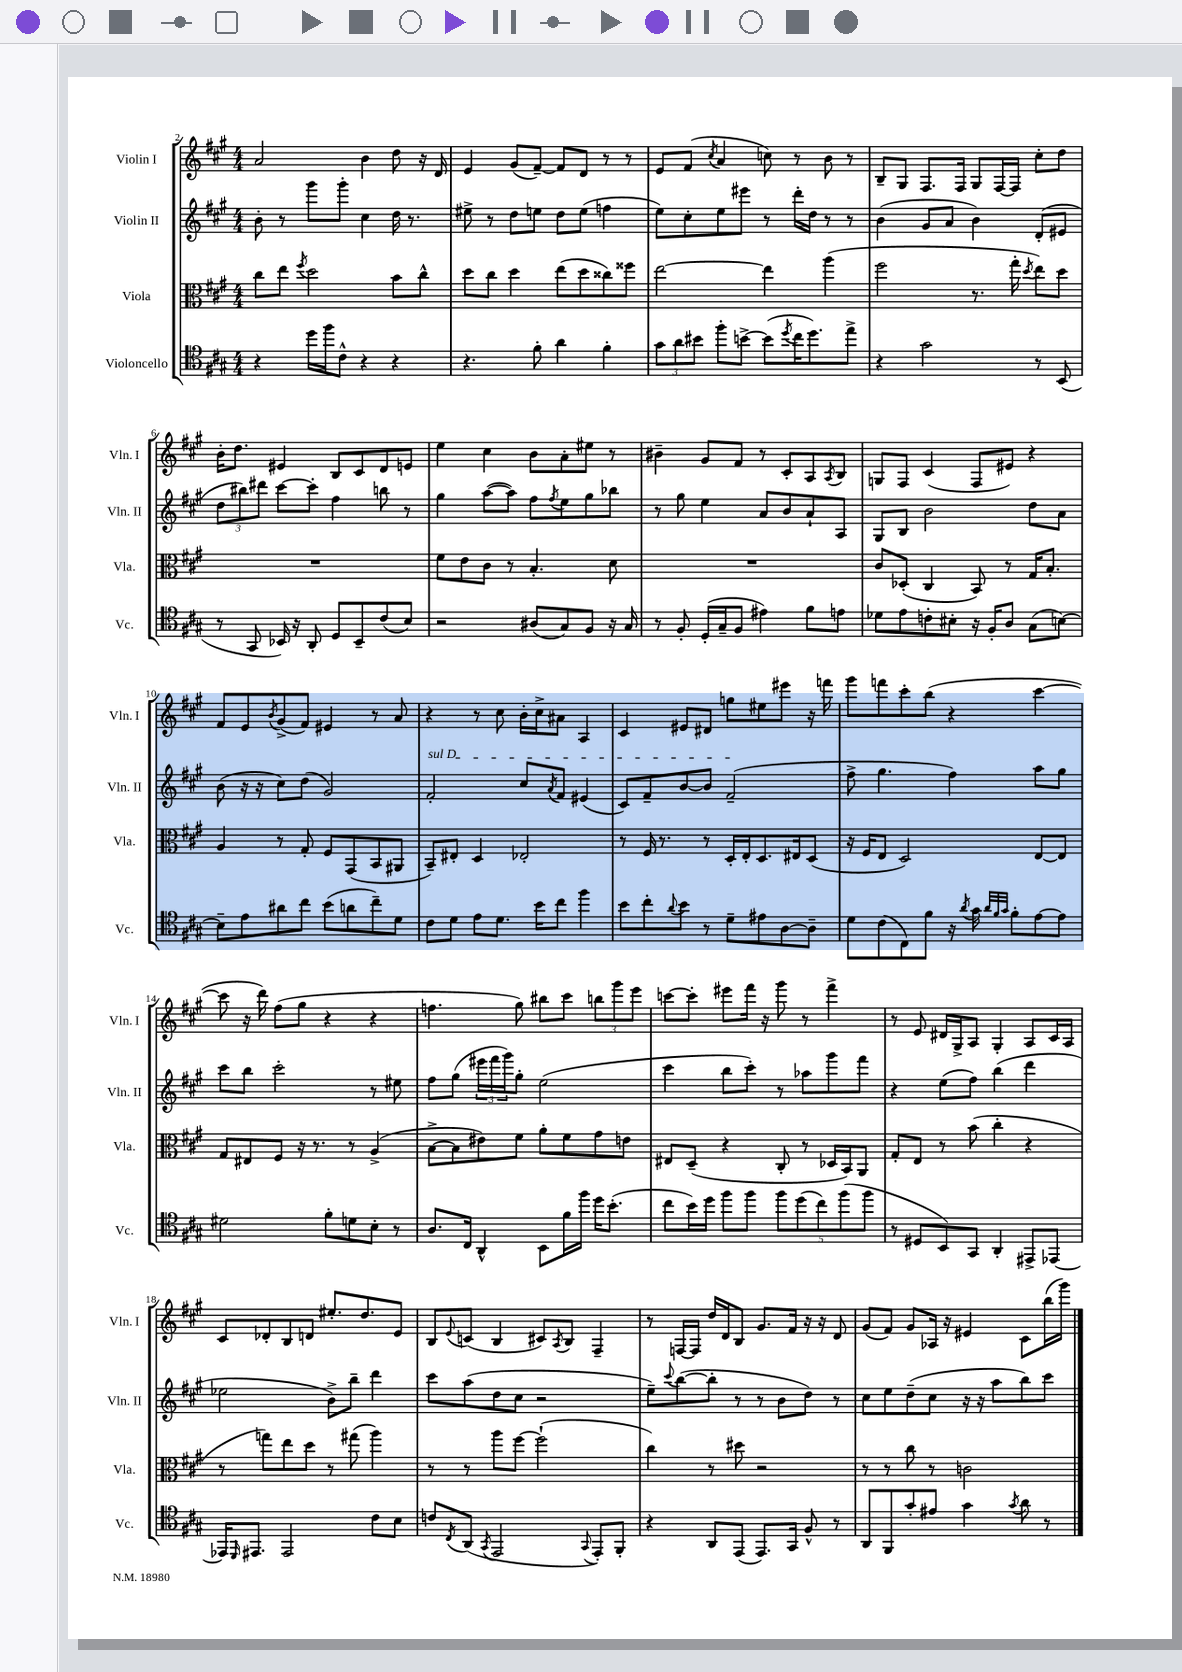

**kern	**kern	**kern	**kern
*staff4	*staff3	*staff2	*staff1
*clefC4	*clefC3	*clefG2	*clefG2
*k[f#c#g#]	*k[f#c#g#]	*k[f#c#g#]	*k[f#c#g#]
*M4/4	*M4/4	*M4/4	*M4/4
4r	8cc#	8b'	2a
.	8ee	8r	.
.	8qff#	.	.
16dd	2dd	8ggg#	.
16ff#	.	.	.
8c#^^	.	8ggg#'	.
4r	.	4cc#	4b
4r	8b	16dd	8dd
.	.	8.r	.
.	8cc#^^	.	16r
.	.	.	16d
=	=	=	=
4.r	8dd	8ee#^	4e
.	8cc#	8r	.
.	4dd	8dd	(8g#
8f#'	.	8ee	[8f#~)
4a	(8ee	8dd	8f#]
.	8dd	(8ee	8d
4f#'	8cc##)	4ff	8r
.	8ff##	.	8r
=	=	=	=
12g#	[2ee	8ee)	8e
12a	.	.	.
.	.	8cc#'	(8f#
12b#	.	.	.
.	.	.	8qcc#
8ff#'	.	8ee	4a
[8b^	.	8eee#	.
(8b]	4ee]	8r	8cc)
8qdd	.	.	.
16cc#	.	16ddd'	8r
8.dd)	.	16dd	.
.	(4aa	8r	8b
8ee^	.	8r	8r
=	=	=	=
4r	2ff#	(4b	8B~
.	.	.	8G#
2g#	.	8g#	8.F#
.	.	8a	.
.	.	.	16F#
.	8.r	4b)	8G#
.	.	.	[16F#
.	16gg#'	.	16F#]
.	8qdd	.	.
8r	8ee)	(8d'	8cc#'
(8BB	8dd	8e#	8dd
=	=	=	=
8r	1r	12dd	16b'
.	.	.	8.dd
.	.	12bb#)	.
8GG#	.	.	.
.	.	12ddd#	.
16BB-)	.	[8ccc#	4e#
16r	.	.	.
8AA'	.	8ccc#']	.
8D	.	4ff#	8B
8BB-~	.	.	8c#
(8c#	.	8bb	8d
8B)	.	8r	8e
=	=	=	=
2r	8f#	4gg#	4ee
.	8e	.	.
.	8c#	([8aa	4cc#
.	8r	8aa])	.
(8A#	4.B'	8ff#	8b
.	.	8qff#	.
8G#)	.	8ee	8a'
8F#	.	8gg#	8ee#
16r	8d	8bb-	8r
16G#	.	.	.
=	=	=	=
8r	1r	8r	4b#~
8F#'	.	8gg#	.
(16D'	.	4ee	8g#
16G#~	.	.	.
8F#	.	.	8f#
4e#)	.	8a	8r
.	.	8b	8c#'
8f#	.	8a`	8A
.	.	.	8qA
8e	.	8A	8B
=	=	=	=
8d-	8c#	8G#	8G
8e	(8D-'	8B	8F#
8c'	4C#	2b	(4c#
8B#'	.	.	.
16r	8BB)	.	8F#
16F#'	.	.	.
8A	8r	.	8e#)
(8G#	16G#	8dd	4r
.	8.B'	.	.
[8B)	.	8a	.
=	=	=	=
8B~]	4A	(8b	8f#
8e	.	16r	8e
.	.	16r	.
.	.	.	8qb
8a#	8r	8cc#)	(8g#^
8cc#	8G#'	(8dd	8f#)
(8b	8F#	2g#)	4e#
8a	(8GG#	.	.
8cc#~)	8BB	.	8r
8d	8AA#	.	8a
=	=	=	=
8c#	8BB~)	2f#'	4r
8d	8E#'	.	.
8e	4D	.	8r
8.d	.	.	8cc#
.	2E-'	8cc#	16b'
16b	.	.	16cc#^
.	.	8qa	.
8cc#	.	8f#	8a#
4ff#	.	(4e#	4A
=	=	=	=
8b	8r	8c#)	4c#
8cc#'	16F#	8f#~	.
.	8.r	.	.
8qqa	.	.	.
8b	.	[8b	8e#
8r	8r	8b]	8d#
8d~	16D'	(2f#~	8gg
.	16E'	.	.
8e#	8.D	.	8ee#
[8A	.	.	8eee#
.	16E#	.	.
8A~]	(8D	.	16r
.	.	.	16fff
=	=	=	=
8d	16r	8ff#^	8ggg#
.	16F#	.	.
(8c#	8E	4.gg#	8fff
8C#)	2D)	.	8ccc#'
8f#	.	.	(8bb
16r	.	4ff#)	4r
8qa	.	.	.
16g#	.	.	.
32qqa	.	.	.
32qqf#	.	.	.
32qqg#	.	.	.
8f#'	.	.	.
[8e	[8E	8aa	[4ccc#
8e]	8E]	8gg#	.
=	=	=	=
2d#	8G#	8ccc#	8ccc#]
.	8E#	8bb	16r
.	.	.	16ddd)
.	8F#	2ccc#'	(8ff#
.	16r	.	8gg#
.	8.r	.	.
8f#'	.	.	4r
8d	8r	.	.
8B'	(4A^	8r	4r
8r	.	8ee#	.
=	=	=	=
8.A	[8B^	8ff#	4.ff
.	8B]	(8gg#	.
16C#	.	.	.
4AA^^	8e#)	24eee#	.
.	.	24fff#	.
.	.	24ggg#)	.
.	8f#	8gg#'	8gg#)
8BB	8a'	(2ee	8bb#
16f#	8f#	.	8ccc#
16ff#	.	.	.
16dd	8g#	.	12bb
(8.b'	.	.	.
.	.	.	12ggg#
.	8e	.	.
.	.	.	12eee
=	=	=	=
8cc#	8E#	4ccc#	[8ccc
16b)	(8D~	.	8ccc']
16dd	.	.	.
8ff#	4r	8bb	8eee#
8ff#	.	8ccc#')	16fff#
.	.	.	16r
10ff#	8C#'	8r	8ggg#
(10dd	.	.	.
.	8r	8aa-	8r
10cc#)	.	.	.
.	16D-	8ggg#	4fff#^
(10ff#	.	.	.
.	16BB)	.	.
.	8AA	8fff#	.
10ff#	.	.	.
=	=	=	=
8r	8G#'	4r	8r
8D#	8E	.	8e
8BB)	8r	(8ee	16d#
.	.	.	16G#^
8GG#	(8b	8ff#)	8A
4AA'	4cc#'	(4bb	4G#'
8EE#^	4r	4ddd	8A
[8EE-	.	.	16c#
.	.	.	16A
=	=	=	=
16EE-]	8r	2ee-	8c#
16qqDD	.	.	.
8.EE#	.	.	.
.	8gg)	.	8d-'
2EE#	8ee	.	8B
.	8dd	.	8d
.	8r	8b^)	8.ee#'
.	(8gg#	8bb~	.
.	.	.	8.dd
8c#	4aa)	4ddd	.
8B	.	.	8e
=	=	=	=
8c	8r	8ccc#	8B
8qC#	.	.	8qqe
(8AA	8r	(8aa	(8c
8qGG#	.	.	.
2EE	8aa	8dd	4B
.	[8ff#	8cc#	.
.	(2ff#`]	2r	8c#)
.	.	.	8qA
.	.	.	8B
8qqGG#	.	.	.
8EE')	.	.	4F#~
8FF#'	.	.	.
=	=	=	=
4r	4cc#)	8ee~)	8r
.	.	8qqccc#	.
.	.	([8bb	[16F
.	.	.	16F]
8AA	8r	8bb']	16dd
.	.	.	16d
(8EE	8dd#	8r	8B
8.EE)	2r	8r	8.g#
.	.	8b	.
16GG#	.	.	16f#
8F#^^	.	8dd)	16r
.	.	.	16r
8r	.	8r	8d
=	=	=	=
8AA	8r	8cc#	(8g#
8FF#	8r	8ee	8f#)
8g#'	8cc#	(8dd~	8g#
8e#	8r	8cc#	16A-
.	.	.	16r
4g#	2c	16r	4e#
.	.	16r	.
.	.	8aa	.
8qg#	.	.	.
8a	.	8bb)	8c#
8r	.	8ccc#	(16bb
.	.	.	16ggg#)
==	==	==	==
*-	*-	*-	*-
